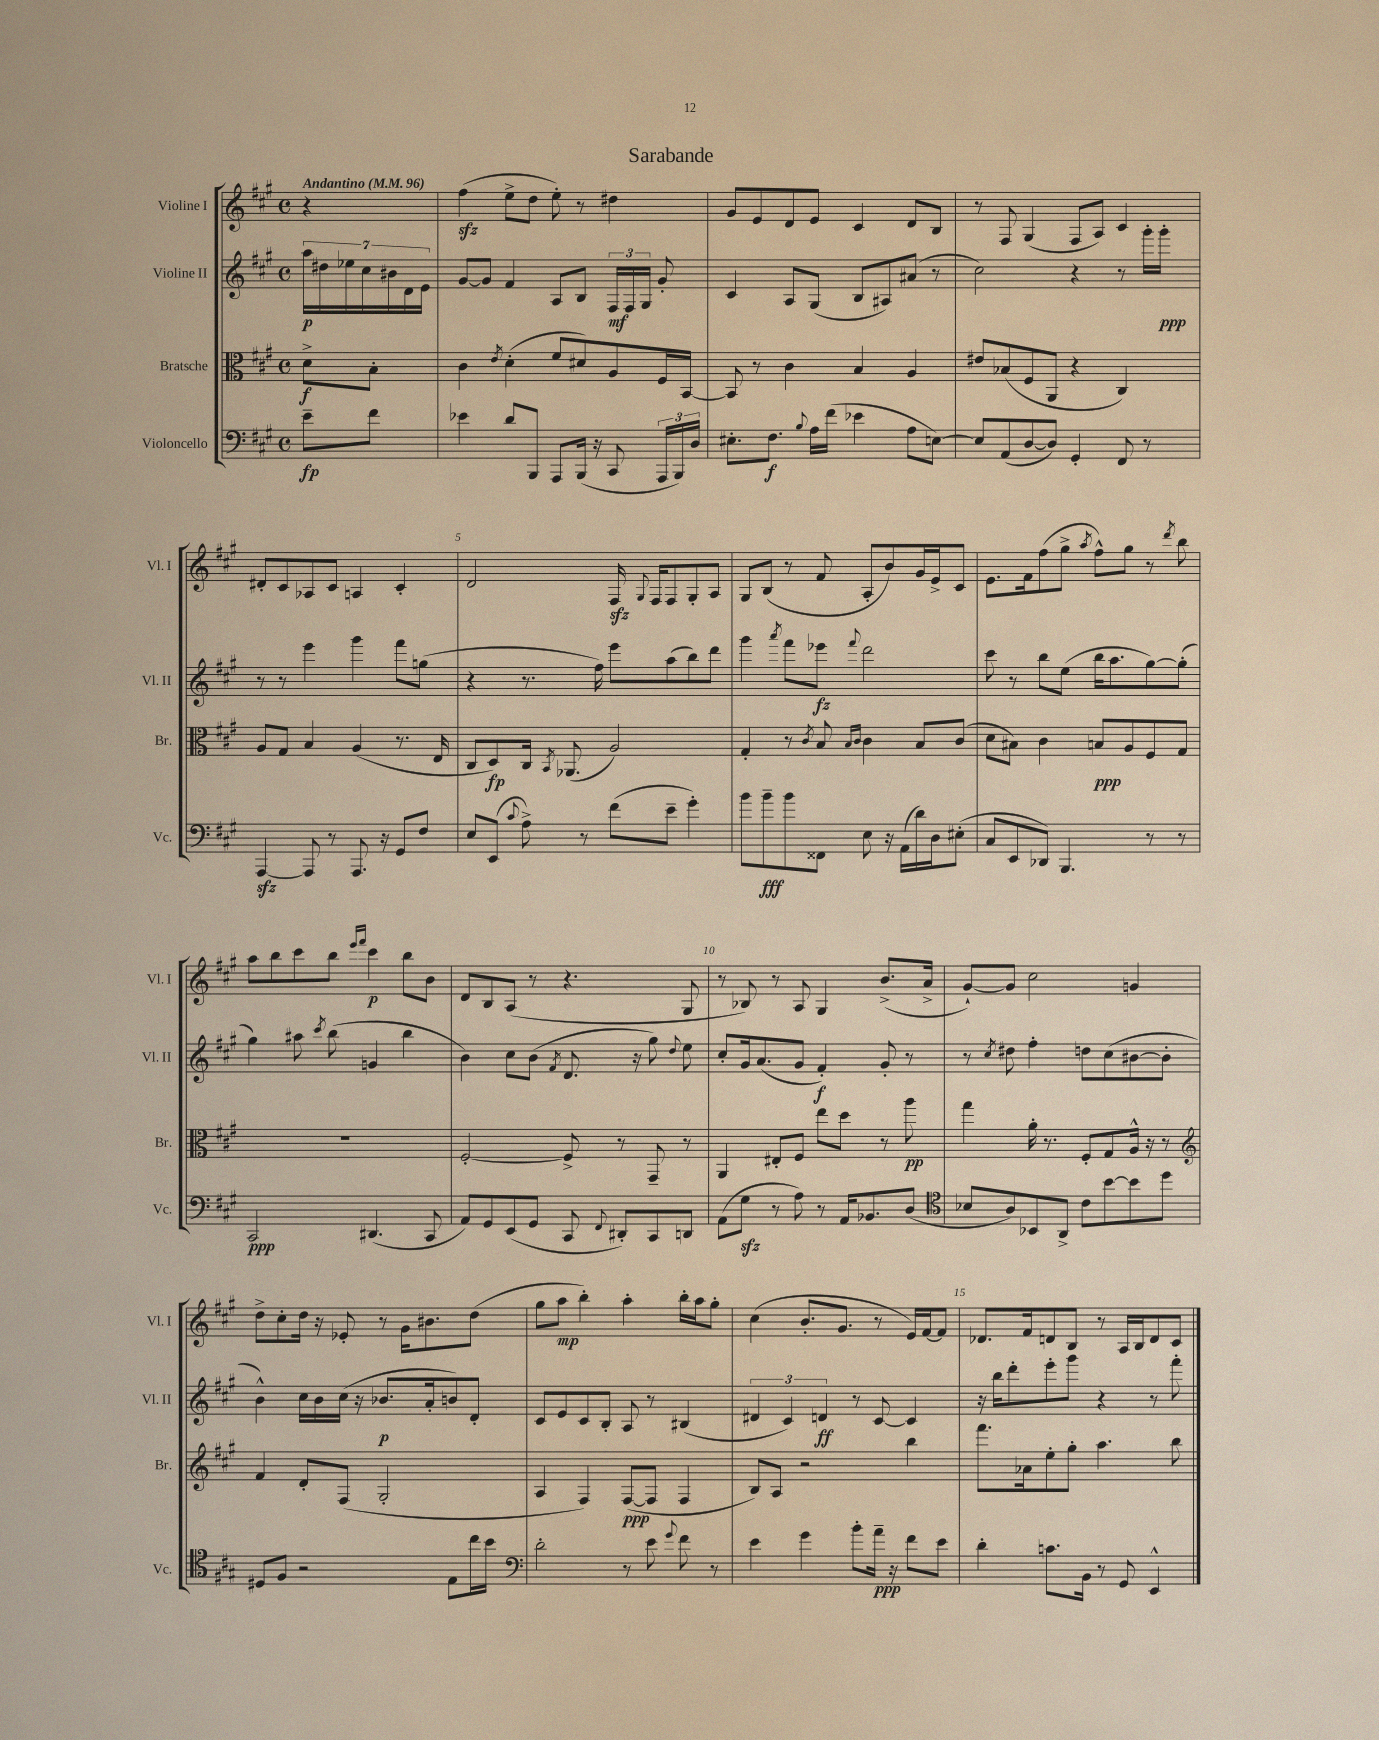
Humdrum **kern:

**kern	**kern	**kern	**kern
*staff4	*staff3	*staff2	*staff1
*clefF4	*clefC3	*clefG2	*clefG2
*k[f#c#g#]	*k[f#c#g#]	*k[f#c#g#]	*k[f#c#g#]
*M4/4	*M4/4	*M4/4	*M4/4
*met(c)	*met(c)	*met(c)	*met(c)
*MM96	*MM96	*MM96	*MM96
8e~\L	8d^\L	28aa\LL	4r
.	.	28dd#\	.
.	.	28ee-\	.
.	.	28cc#\	.
8f#\J	8B'\J	.	.
.	.	28b#\	.
.	.	28d\	.
.	.	28e\JJ	.
=	=	=	=
4e-\	4c#\	[8g#/L	(4ff#\
.	.	8g#/]J	.
.	8qe/	.	.
8d/L	(4d'\	4f#/	8ee^\L
8BBB/J	.	.	8dd\J
8AAA/L	8f#/L	8A/L	8ee'\)
(16BBB/Jk	8d#/)	8B/J	8r
16r	.	.	.
8CC#/	8A/	24F#/LL	4dd#\
.	.	24F#/	.
.	.	24G#/JJ	.
24AAA/LL	16F#/L	8g#'/	.
24BBB/)	.	.	.
.	[16BB/JJ	.	.
24D/JJ	.	.	.
=	=	=	=
8.E#'\L	8BB/]	4c#/	8g#/L
.	8r	.	8e/
8.F#\J	.	.	.
.	4c#\	8A/L	8d/
8qqB/	.	.	.
16A\LL	.	(8G#/J	8e/J
(16f#\JJ	.	.	.
4e-\	4B/	8B/L	4c#/
.	.	8A#/)	.
8A\L	4A/	(8a#/J	8d/L
[8E\J)	.	8r	8B/J
=	=	=	=
8E/]L	8e#/L	2cc#\)	8r
(8AA/	(8B-/	.	8F#/
[8D/	8F#/	.	(4G#/
8D/]J)	8AA/J	.	.
4GG#'/	4r	4r	8F#/L
.	.	.	8A/J)
8FF#/	4C#/)	8r	4c#/
8r	.	16ggg#'\LL	.
.	.	16ggg#'\JJ	.
=	=	=	=
[4AAA/	8A/L	8r	8d#'/L
.	8G#/J	8r	8c#/
8AAA/]	4B/	4eee\	8A-/
8r	.	.	8c#/J
8.AAA/	(4A/	4ggg#\	4A/
16r	.	.	.
8GG#/L	8.r	8fff#\L	4c#'/
8F#/J	.	(8gg\J	.
.	16E/	.	.
=	=	=	=
8E/L	8C#/L	4r	2d/
(8EE/J	8D/)	.	.
8qqc#/	.	.	.
8A^\)	16C#/Jk	8.r	.
.	8qBB/	.	.
.	(8.AA-/	.	.
8r	.	.	.
.	.	16ff#\)	.
(8f#\L	2A/)	8eee\L	16F#/
.	.	.	8qqG#/
.	.	.	16F#/LK
8e~\J	.	(8aa\	8F#/
4g#'\)	.	8bb\)	8G#'/
.	.	8ddd\J	8A/J
=	=	=	=
8b\L	4G#'/	4ggg#\	8G#/L
8b~\	.	.	(8B/J
.	.	8qaaa/	.
8b\	8r	8fff#\L	8r
.	8qc#/	.	.
8FF##\J	8B/	8eee-\J	8f#/
.	16qqB/LL	.	.
.	16qqc#/JJ	8qqfff#/	.
8E\	4c#\	2ddd\	8A'/L
16r	.	.	8b/)
(16AA\LL	.	.	.
16d\)	8B/L	.	16g#/L
16D\J	.	.	16e^/J
(8E#'\J	(8c#/J	.	8c#/J
=	=	=	=
8C#/L	8d\L	8ccc#\	8.e\L
8EE/	8B#\J)	8r	.
.	.	.	16f#\k
8DD-/J)	4c#\	8bb\L	(8ff#\
4.BBB/	.	(8ee\J	8gg#^\J
.	.	.	8qaa/
.	8B/L	16bb\LK	8ff#^^\L)
.	.	8.aa\	.
.	8A/	.	8gg#\J
8r	8F#/	[8gg#\)	8r
.	.	.	8qddd/
8r	8G#/J	(8gg#'\]J	8bb\
=	=	=	=
2CC#/	1r	4gg#\)	8aa\L
.	.	.	8bb\
.	.	8aa#\	8ccc#\
.	.	8qccc#/	.
.	.	(8bb\	8bb\J
.	.	.	16qqeee/LL
.	.	.	16qqfff#/JJ
(4.DD#/	.	4g/	4ccc#\
.	.	4bb\	8bb\L
8CC#/	.	.	8b\J
=	=	=	=
8AA/L)	[2F#'/	4b\)	8d/L
8GG#/	.	.	8B/
(8EE/	.	8cc#\L	(8A/J
8GG#/J	.	(8b\J	8r
.	.	8qf#/	.
8CC#/	8F#^/]	8.d/	4.r
8qqFF#/	.	.	.
8DD#'/L)	8r	.	.
.	.	16r	.
8CC#/	8GG#~/	8gg#\)	.
.	.	8qqdd/	.
8DD/J	8r	8ee\	8G#/
=	=	=	=
(8AA\L	4AA/	8cc#'/L	8r
8G#\J	.	16g#/k	8B-/)
.	.	(8.a/	.
8r	8E#'/L	.	8r
8A\)	8F#/J	8g#/J	8A/
8r	8ee\L	4f#'/)	4G#/
16AA/LK	8dd\J	.	.
8.BB-/	.	.	.
.	8r	8g#'/	(8.b^/L
(8D/J	8aa\	8r	.
.	.	.	16a^/Jk
=	=	=	=
*clefC4	*	*	*
8B-/L	4gg#\	8r	[8g#`/L)
.	.	8qcc#/	.
8A/)	.	8dd#\	8g#/]J
8BB-/	16a'\	4ff#'\	2cc#\
.	8.r	.	.
8AA^/J	.	.	.
8c#\L	8F#'/L	8dd\L	.
[8b\	8G#/	(8cc#\	.
8b\]	16A^^/Jk	[8b#\	4g/
.	16r	.	.
8dd\J	8r	8b#'\]J	.
=	=	=	=
*	*clefG2	*	*
8D#/L	4f#/	4b^^\)	8dd^\L
8F#/J	.	.	8cc#'\
2r	8d'/L	16cc#\LL	16dd\Jk
.	.	16b\	16r
.	(8F#/J	(16cc#\JJ	8e-'/
.	.	16r	.
.	2G#'/	8.b-/L	8r
.	.	.	16g#\LK
.	.	16a'/k	8.b#\
8E\L	.	8b/)	.
16cc#\L	.	8d'/J	(8dd\J
16b\JJ	.	.	.
=	=	=	=
*clefF4	*	*	*
2d'\	4A/	8c#/L	8gg#\L
.	.	8e/	8aa\J
.	4F#/)	8c#/	4bb'\)
.	.	8B'/J	.
8r	([8F#/L	8A/	4aa'\
8e\	8F#/]J	8r	.
8qqg#/	.	.	.
8f#\	4F#/	(4B#/	16bb'\LL
.	.	.	16aa\J
8r	.	.	8gg#'\J
=	=	=	=
4e\	8B/L)	6d#/	(4cc#\
.	8A/J	.	.
.	.	6c#/)	.
4g#\	2r	.	8.b'/L
.	.	6d/	.
.	.	.	8.g#/J
8b'\L	.	8r	.
16a~\Jk	.	[8c#/	8r
16r	.	.	.
8f#\L	4bb\	4c#/]	16e/LL)
.	.	.	[16f#/J
8e\J	.	.	8f#/]J
=	=	=	=
4d'\	8.fff#\L	16r	8.d-/L
.	.	16bb\LK	.
.	.	8ddd'\	.
.	16a-\k	.	16f#/k
8.c\L	8ee'\	8eee'\	8d/
.	8gg#'\J	8ggg#\J	8B/J
16BB\Jk	.	.	.
8r	4.aa\	4r	8r
8GG#/	.	.	16A/LL
.	.	.	16B/J
4EE^^/	.	8r	8d/
.	8bb\	8fff#'\	8c#/J
==	==	==	==
*-	*-	*-	*-
